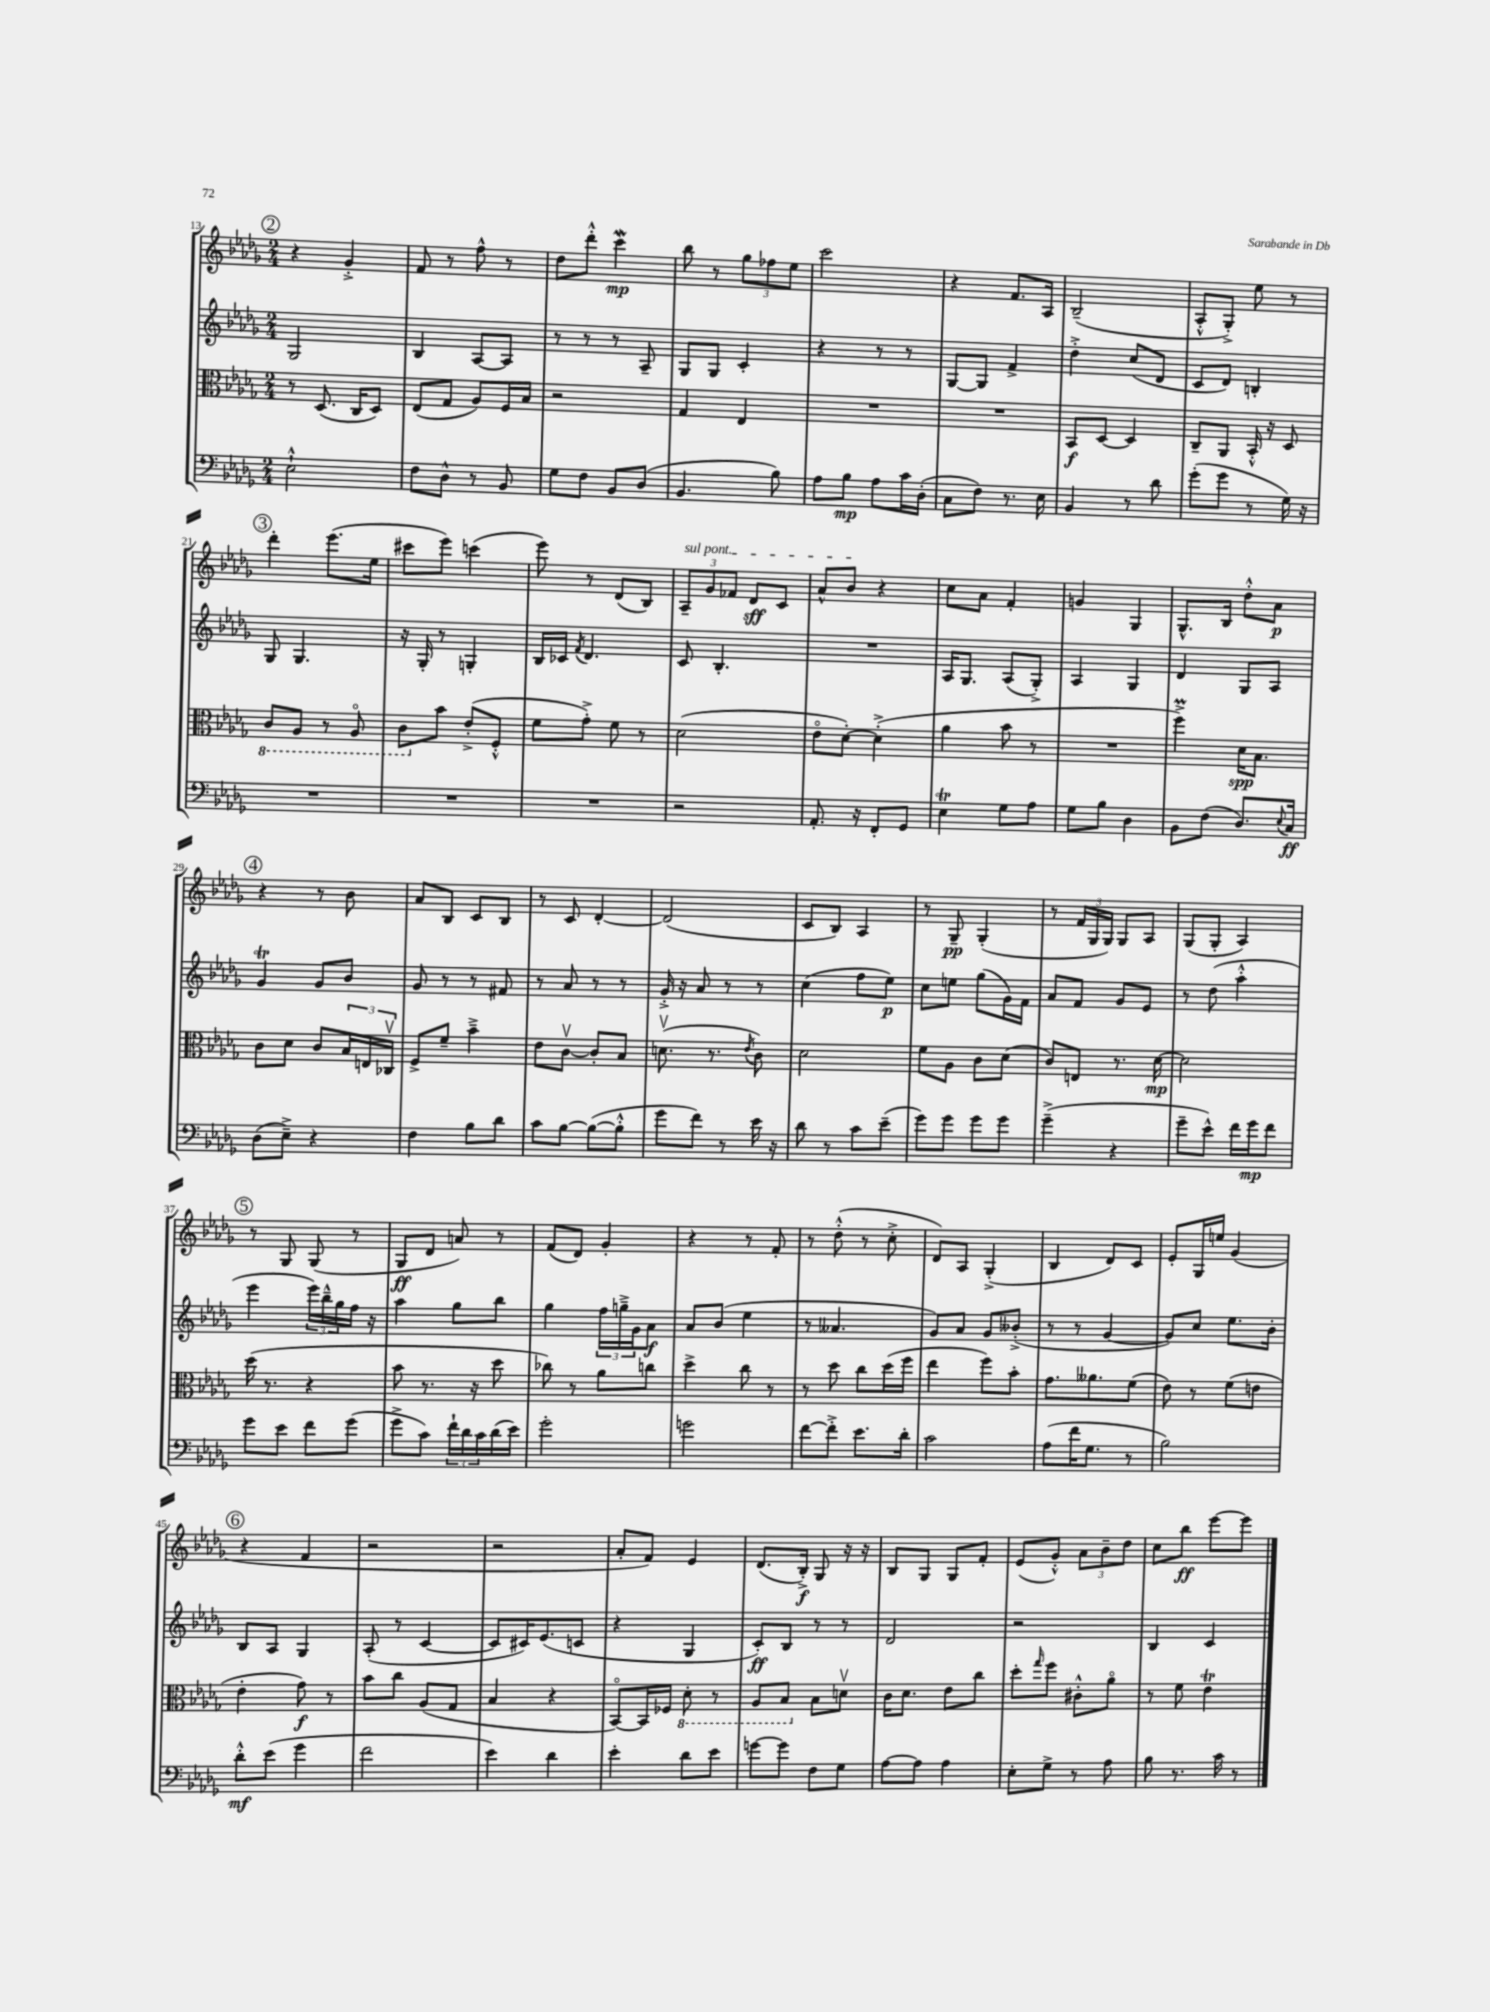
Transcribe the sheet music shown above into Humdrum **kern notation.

**kern	**kern	**kern	**kern
*staff4	*staff3	*staff2	*staff1
*clefF4	*clefC3	*clefG2	*clefG2
*k[b-e-a-d-g-]	*k[b-e-a-d-g-]	*k[b-e-a-d-g-]	*k[b-e-a-d-g-]
*M2/4	*M2/4	*M2/4	*M2/4
2E-`^^	8r	2G-	4r
.	(8.D-	.	.
.	.	.	4g-'^
.	16C	.	.
.	8D-)	.	.
=	=	=	=
8F	(8E-	4B-	8f
8D-^^	8G-	.	8r
8r	8A-)	[8A-	8ff^^
8BB-	16F	8A-]	8r
.	16B-	.	.
=	=	=	=
8G-	2r	8r	8dd-
8F	.	8r	8ddd-'^^
8BB-	.	8r	4ccc
(8D-	.	8A-~	.
=	=	=	=
4.BB-	4G-	8G-	8bb-
.	.	8G-	8r
.	4E-	4c'	12gg-
.	.	.	12ff-
8B-)	.	.	.
.	.	.	12ee-
=	=	=	=
8A-	2r	4r	2ccc
8B-	.	.	.
8A-	.	8r	.
16c	.	8r	.
(16D-'	.	.	.
=	=	=	=
8C	2r	[8G-	4r
8F)	.	8G-]	.
8.r	.	4f^	8.f
16E-	.	.	16A-
=	=	=	=
4BB-	8BB-	4dd-'^	(2B-~
.	[8D-	.	.
8r	4D-]	(8cc	.
8d-	.	8d-	.
=	=	=	=
(8g-'	8C~	8c	8A-'^^
8g-	8AA-	8d-)	8G-'^)
8r	16BB-'^^	4B'	8ee-
.	16r	.	.
16G-)	8D-	.	8r
16r	.	.	.
=	=	=	=
2r	8C	8G-	4ddd-'
.	8AA-	4.G-	.
.	8r	.	(8.eee-
.	8AA-o	.	.
.	.	.	16ee-
=	=	=	=
2r	8C	16r	8ccc#
.	.	16G-'	.
.	8b-	8r	8eee-)
.	(8e-'^	4G'	(4ccc
.	8F'^^	.	.
=	=	=	=
2r	8f	16B-	8eee-)
.	.	16c-	.
.	.	8qf	.
.	8g-'^)	4.d-	8r
.	8f	.	(8d-
.	8r	.	8B-)
=	=	=	=
2r	(2d-	8c	12A-~
.	.	.	12g-
.	.	4.B-'	.
.	.	.	12f-
.	.	.	8d-
.	.	.	8c
=	=	=	=
8.AA-'	8e-o	2r	8a-^^
.	[8d-')	.	8b-
16r	.	.	.
8FF'	(4d-'^]	.	4r
8GG-	.	.	.
=	=	=	=
4E-	4a-	16A-	8cc
.	.	8.G-	.
.	.	.	8a-
8G-	8b-	(8A-	4f'
8A-	8r	8G-'^)	.
=	=	=	=
8G-	2r	4A-	4g
8B-	.	.	.
4D-	.	4G-	4G-
=	=	=	=
8BB-	4ff^)	4d-	8.G-^^
(8F	.	.	.
.	.	.	16B-
8.D-)	16d-	8G-	8dd-'^^
.	8.B-	.	.
.	.	8A-	8a-
8qqE-	.	.	.
16C	.	.	.
=	=	=	=
(8D-	8c	4g-	4r
8E-~^)	8d-	.	.
4r	8c	8g-	8r
.	24B-	8b-	8b-
.	24E	.	.
.	24C-v	.	.
=	=	=	=
4F	8F^	8g-	8a-
.	8f~	8r	8B-
8B-	4b-~^	8r	8c
8d-	.	8f#	8B-
=	=	=	=
8c	8e-	8r	8r
[8B-	[8cv	8a-	8c
(8B-_	8c']	8r	[4d-'
8B-'^^]	8B-	8r	.
=	=	=	=
8g-	(8.dv	16g-'^	(2d-]
.	.	16r	.
8f)	.	8a-	.
.	8.r	.	.
8r	.	8r	.
.	8qe-	.	.
16e-	8c)	8r	.
16r	.	.	.
=	=	=	=
8d-	2d-	(4cc	8c
8r	.	.	8B-)
8c	.	8ff	4A-
(8e-~	.	8ee-)	.
=	=	=	=
8g-)	8f	8cc	8r
8g-	8A-	8ee	8G-~
8g-	8c	(8gg-	(4G-'
8g-	(8d-	16g-)	.
.	.	16f	.
=	=	=	=
(4g-~^	8c)	8a-	8r
.	8E	8f	24f
.	.	.	24G-
.	.	.	24G-)
4r	8.r	8g-	8G-
.	.	8e-	8A-
.	[16d-	.	.
=	=	=	=
8g-~	2d-]	8r	(8G-
8e-^^)	.	(8dd-	8G-'
16f	.	4aa-'^^	4A-)
16g-	.	.	.
8f	.	.	.
=	=	=	=
8g-	(16dd-	4eee-	8r
.	8.r	.	.
8e-	.	.	8G-
8f	4r	24eee-)	(8G-
.	.	24bb-~^^	.
.	.	24gg-	.
(8g-	.	16ff	8r
.	.	16r	.
=	=	=	=
8g-^	8b-	4aa-	8G-
8c)	8.r	.	8d-
24f`	.	8gg-	8a)
24d-	.	.	.
.	16r	.	.
24c	.	.	.
(16d-	8dd-	8bb-	8r
16e-)	.	.	.
=	=	=	=
2g-'	8cc-)	4gg-	(8f
.	8r	.	8d-)
.	8a-	24ff	4g-'
.	.	24gg~^	.
.	.	24g-	.
.	8cc	8a-	.
=	=	=	=
2g	4dd-^	8a-	4r
.	.	(8b-	.
.	8cc	4ee-	8r
.	8r	.	8f'
=	=	=	=
[8f	8r	8r	8r
8f'^]	8dd-	4.a--	(8dd-'^^
8.e-	8cc	.	8r
.	(16dd-	.	8cc'^
16d-'	16ff	.	.
=	=	=	=
2c	4ee-	8g-)	8d-)
.	.	8a-	8A-
.	8ff)	8g-	(4G-'^
.	8b-'	(8b--'^	.
=	=	=	=
(8A-	8.g-	8r	4B-
16f	.	8r	.
8.G-	8.a--	.	.
.	.	[4g-	8d-)
8r	(8f	.	8c
=	=	=	=
2B-)	8e-)	8g-])	8e-'
.	8r	8cc	16G-
.	.	.	16ee
.	(8f	8.ee-	(4g-
.	8e	.	.
.	.	16b-'	.
=	=	=	=
8d-'^^	4e-'	8B-	4r
(8e-	.	8A-	.
4g-	8g-)	4G-	4f
.	8r	.	.
=	=	=	=
2f	8b-	(8A-'	2r
.	8cc	8r	.
.	(8A-	[4c	.
.	8G-	.	.
=	=	=	=
4e-)	4B-	8c]	2r
.	.	16c#)	.
.	.	(8.e-	.
4d-	4r	.	.
.	.	8c	.
=	=	=	=
4e-'	[8BB-o)	4r	8a-'
.	16BB-]	.	8f)
.	16F-	.	.
8d-	8D-'	4G-	4e-
8e-	8r	.	.
=	=	=	=
[8g	8AA-	8c')	(8.d-
8g]	8BB-	8B-	.
.	.	.	16B-'^)
8F	8B-	8r	8G-
8G-	8dv	8r	16r
.	.	.	16r
=	=	=	=
[8A-	16c	2d-	8B-
.	8.d-	.	.
8A-]	.	.	8G-
4A-	8e-	.	8G-
.	8cc	.	8f'
=	=	=	=
8E-'	8dd-'	2r	(8e-
.	16qqgg-	.	.
8G-^	8ff	.	8g-'^^)
8r	8c#'^^	.	12a-
.	.	.	12b-~
8A-	8a-o	.	.
.	.	.	12dd-
=	=	=	=
8B-	8r	4B-	8cc
8.r	8f	.	8bb-
.	4e-	4c	[8eee-
16c	.	.	.
8r	.	.	8eee-]
==	==	==	==
*-	*-	*-	*-
